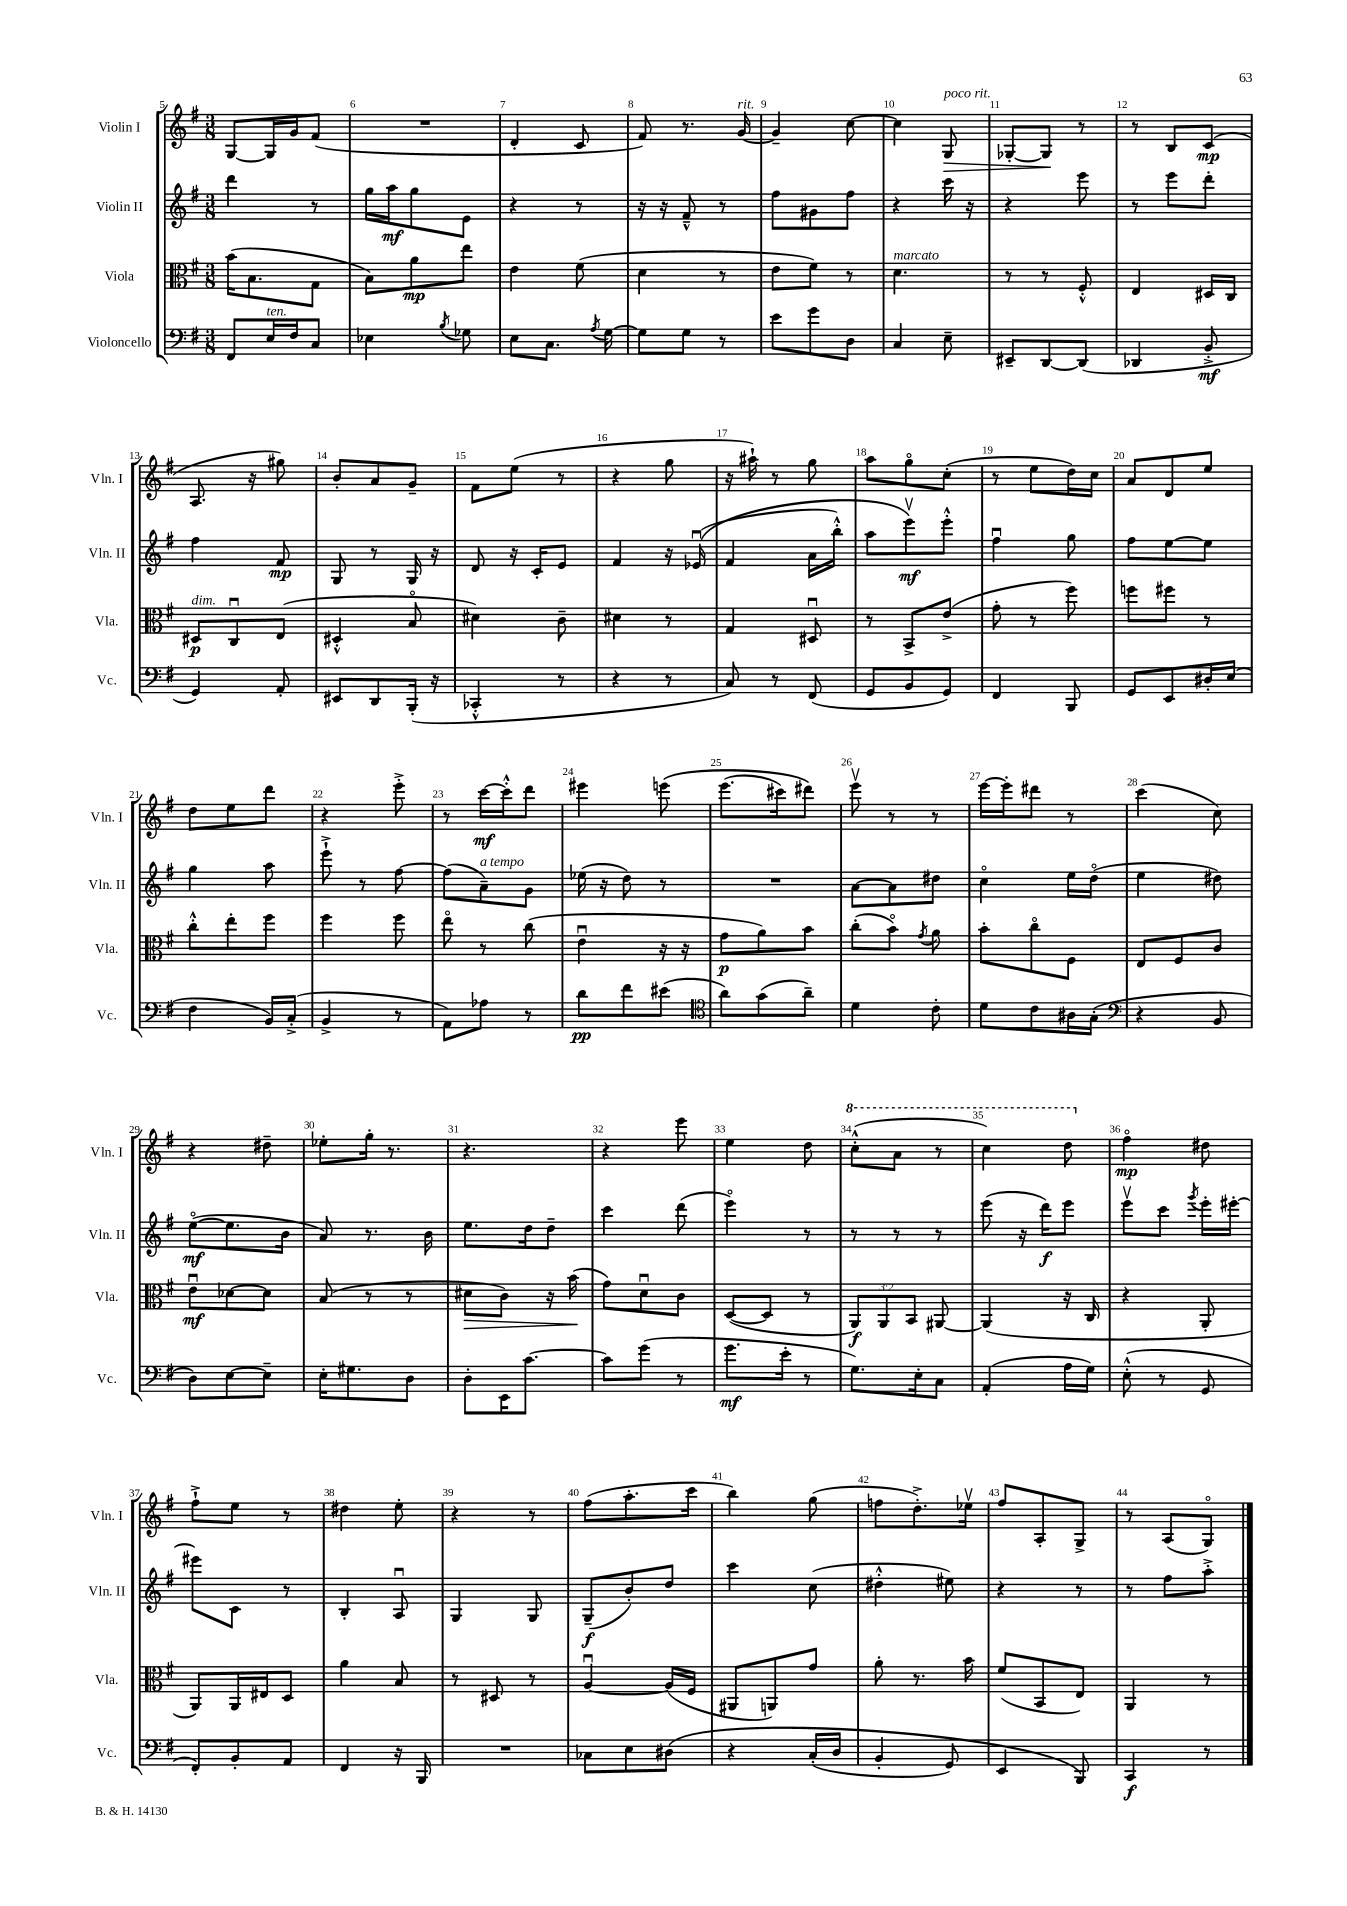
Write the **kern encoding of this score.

**kern	**dynam	**kern	**dynam	**kern	**dynam	**kern	**dynam
*part4	*part4	*part3	*part3	*part2	*part2	*part1	*part1
*staff4	*staff4	*staff3	*staff3	*staff2	*staff2	*staff1	*staff1
*I"Violoncello	*	*I"Viola	*	*I"Violin II	*	*I"Violin I	*
*I'Vc.	*	*I'Vla.	*	*I'Vln. II	*	*I'Vln. I	*
*clefF4	*	*clefC3	*	*clefG2	*	*clefG2	*
*k[f#]	*	*k[f#]	*	*k[f#]	*	*k[f#]	*
*M3/8	*	*M3/8	*	*M3/8	*	*M3/8	*
=5	=5	=5	=5	=5	=5	=5	=5
8FF#/L	.	(16b\KL	.	4ddd\	.	[8G/L	.
.	.	8.B\	.	.	.	.	.
!LO:TX:a:i:t=ten.	!	!	!	!	!	!	!
16E/L	.	.	.	.	.	16G/L]	.
16F#/J	.	.	.	.	.	16g/J	.
8C/J	.	8G\J	.	8r	.	(8f#/J	.
=6	=6	=6	=6	=6	=6	=6	=6
4E-X\	.	8B\L)	.	16gg\LL	.	4.r	.
.	.	.	.	16aa\J	mf	.	.
.	.	8a\	mp	8gg\	.	.	.
8qB/	.	.	.	.	.	.	.
8G-X\	.	8ee\J	.	8e\J	.	.	.
=7	=7	=7	=7	=7	=7	=7	=7
8E\L	.	4e\	.	4r	.	4d'/	.
8.C\J	.	.	.	.	.	.	.
.	.	(8f#\	.	8r	.	8c/	.
8qA/	.	.	.	.	.	.	.
[16G\	.	.	.	.	.	.	.
=8	=8	=8	=8	=8	=8	=8	=8
8G\L]	.	4d\	.	16r	.	8f#/)	.
.	.	.	.	16r	.	.	.
8G\J	.	.	.	8f#~^^/	.	8.r	.
8r	.	8r	.	8r	.	.	.
!	!	!	!	!	!	!LO:TX:a:i:t=rit.	!
.	.	.	.	.	.	[16g/	.
=9	=9	=9	=9	=9	=9	=9	=9
8e\L	.	8e\L	.	8ff#\L	.	4g~/]	.
8g\	.	8f#\J)	.	8g#X\	.	.	.
8D\J	.	8r	.	8ff#\J	.	[8cc\	.
=10	=10	=10	=10	=10	=10	=10	=10
!	!	!LO:TX:a:i:t=marcato	!	!	!	!	!
4C/	.	4.d\	.	4r	.	4cc\]	.
!	!	!	!	!	!	!LO:TX:a:i:t=poco rit.	!
!	!	!	!	!	!	!	!LO:HP:b
8E~\	.	.	.	16ccc\	.	8G/	>
.	.	.	.	16r	.	.	.
=11	=11	=11	=11	=11	=11	=11	=11
8EE#X~/L	.	8r	.	4r	.	[8G-X'/L	.
[8DD/	.	8r	.	.	.	8G-/J]	.
(8DD/J]	.	8F#'^^/	.	8eee\	.	8r	]
=12	=12	=12	=12	=12	=12	=12	=12
4DD-X/	.	4E/	.	8r	.	8r	.
.	.	.	.	8eee\L	.	8B/L	.
8BB'^/	mf	16D#X/LL	.	8ddd'\J	.	(8c/J	mp
.	.	16C/JJ	.	.	.	.	.
!!LO:LB:g=z
=13	=13	=13	=13	=13	=13	=13	=13
!	!	!LO:TX:a:i:t=dim.	!	!	!	!	!
4GG/)	.	8D#X/L	p	4ff#\	.	8.A/	.
.	.	8Cu/	.	.	.	.	.
.	.	.	.	.	.	16r	.
8AA'/	.	(8E/J	.	8f#/	mp	8gg#X\)	.
=14	=14	=14	=14	=14	=14	=14	=14
8EE#X/L	.	4D#X'^^/	.	8G/	.	8b'/L	.
8DD/	.	.	.	8r	.	8a/	.
(16BBB'/Jk	.	8B/	.	16G/	.	8g~/J	.
16r	.	.	.	16r	.	.	.
=15	=15	=15	=15	=15	=15	=15	=15
4CC-X'^^/	.	4d#X\)	.	8d/	.	8f#\L	.
.	.	.	.	16r	.	(8ee\J	.
.	.	.	.	16c'/KL	.	.	.
8r	.	8c~\	.	8e/J	.	8r	.
=16	=16	=16	=16	=16	=16	=16	=16
4r	.	4d#X\	.	4f#/	.	4r	.
8r	.	8r	.	16r	.	8gg\	.
.	.	.	.	((16e-Xu/	.	.	.
=17	=17	=17	=17	=17	=17	=17	=17
8C/)	.	4G/	.	4f#/	.	16r	.
.	.	.	.	.	.	16aa#X`\)	.
8r	.	.	.	.	.	8r	.
(8FF#/	.	8D#Xu/	.	16a\LL	.	8gg\	.
.	.	.	.	16bb'^^\JJ)	.	.	.
=18	=18	=18	=18	=18	=18	=18	=18
8GG/L	.	8r	.	8aa\L	.	8aa\L	.
8BB/	.	8BB^/L	.	8eeev\)	mf	8gg\	.
8GG/J)	.	(8e^/J	.	8eee'^^\J	.	(8cc'\J	.
=19	=19	=19	=19	=19	=19	=19	=19
4FF#/	.	8g'\	.	4ff#u\	.	8r	.
.	.	8r	.	.	.	8ee\L	.
8BBB/	.	8ff#\)	.	8gg\	.	16dd\L)	.
.	.	.	.	.	.	16cc\JJ	.
=20	=20	=20	=20	=20	=20	=20	=20
8GG/L	.	8ffn\L	.	8ff#\L	.	8a/L	.
8EE/	.	8ff#X\J	.	[8ee\	.	8d/	.
16D#X'/L	.	8r	.	8ee\J]	.	8ee/J	.
(16E/JJ	.	.	.	.	.	.	.
!!LO:LB:g=z
=21	=21	=21	=21	=21	=21	=21	=21
4F#\	.	8cc'^^\L	.	4gg\	.	8dd\L	.
.	.	8ee'\	.	.	.	8ee\	.
16BB/LL)	.	8ff#\J	.	8aa\	.	8ddd\J	.
(16C'^/JJ	.	.	.	.	.	.	.
=22	=22	=22	=22	=22	=22	=22	=22
4BB^/	.	4ff#\	.	8eee`^\	.	4r	.
.	.	.	.	8r	.	.	.
8r	.	8ff#\	.	[8ff#\	.	8eee'^\	.
=23	=23	=23	=23	=23	=23	=23	=23
8AA\L)	.	8ee\	.	(8ff#\L]	.	8r	.
!	!	!	!	!LO:TX:a:i:t=a tempo	!	!	!
8A-X\J	.	8r	.	8a~\)	.	[16ccc\LL	mf
.	.	.	.	.	.	16ccc'^^\J]	.
8r	.	(8cc\	.	8g\J	.	8ddd\J	.
=24	=24	=24	=24	=24	=24	=24	=24
8d\L	pp	4eu\	.	(16ee-X\	.	4eee#X\	.
.	.	.	.	16r	.	.	.
8f#\	.	.	.	8dd\)	.	.	.
(8e#X\J	.	16r	.	8r	.	(8eeen\	.
.	.	16r	.	.	.	.	.
=25	=25	=25	=25	=25	=25	=25	=25
*clefC4	*	*	*	*	*	*	*
8a\L)	.	8g\L	p	4.r	.	(8.eee\L	.
(8g\	.	8a\)	.	.	.	.	.
.	.	.	.	.	.	16ccc#X\k)	.
8a~\J)	.	8b\J	.	.	.	8ddd#X\J)	.
=26	=26	=26	=26	=26	=26	=26	=26
4d\	.	(8cc'\L	.	[8a\L	.	8eeev\	.
.	.	8b\J)	.	8a\]	.	8r	.
.	.	8qg/	.	.	.	.	.
8c'\	.	8a\	.	8dd#X\J	.	8r	.
=27	=27	=27	=27	=27	=27	=27	=27
8d\L	.	8b'\L	.	4cc\	.	[16eee\LL	.
.	.	.	.	.	.	16eee'\J]	.
8c\	.	8cc\	.	.	.	8ddd#X\J	.
16A#X\L	.	8F#\J	.	16ee\LL	.	8r	.
(16G'\JJ	.	.	.	(16dd\JJ	.	.	.
=28	=28	=28	=28	=28	=28	=28	=28
*clefF4	*	*	*	*	*	*	*
4r	.	8E/L	.	4ee\	.	(4ccc\	.
.	.	8F#/	.	.	.	.	.
8BB/	.	8c/J	.	8dd#X\)	.	8cc\)	.
!!LO:LB:g=z
=29	=29	=29	=29	=29	=29	=29	=29
8D\L)	.	8eu\L	mf	([8ee\L	mf	4r	.
[8E\	.	[8d-X\	.	8.ee\]	.	.	.
8E~\J]	.	8d-\J]	.	.	.	8dd#X~\	.
.	.	.	.	16b\Jk	.	.	.
=30	=30	=30	=30	=30	=30	=30	=30
16E'\KL	.	(8B/	.	8a/)	.	8ee-X'\L	.
8.G#X\	.	.	.	.	.	.	.
.	.	8r	.	8.r	.	16gg'\Jk	.
.	.	.	.	.	.	8.r	.
8D\J	.	8r	.	.	.	.	.
.	.	.	.	16b\	.	.	.
=31	=31	=31	=31	=31	=31	=31	=31
!	!	!	!LO:HP:b	!	!	!	!
8D'\L	.	8d#X\L	>	8.ee\L	.	4.r	.
16EE\K	.	8c\J)	.	.	.	.	.
[8.c\J	.	.	.	16dd\k	.	.	.
.	.	16r	.	8dd~\J	.	.	.
.	.	(16b\	.	.	.	.	.
.	.	.	]	.	.	.	.
=32	=32	=32	=32	=32	=32	=32	=32
8c\L]	.	8g\L)	.	4ccc\	.	4r	.
(8g\J	.	8du\	.	.	.	.	.
8r	.	8c\J	.	(8ddd\	.	8eee\	.
=33	=33	=33	=33	=33	=33	=33	=33
8.g\L	mf	([8D/L	.	4eee\)	.	4ee\	.
.	.	8D/J]	.	.	.	.	.
16e'\Jk	.	.	.	.	.	.	.
8r	.	8r	.	8r	.	8dd\	.
=34	=34	=34	=34	=34	=34	=34	=34
*	*	*	*	*	*	*8va	*
8.G\L)	.	12AA/L)	f	8r	.	(8ccc'^^\L	.
.	.	12AA/	.	.	.	.	.
.	.	.	.	8r	.	8aa\J	.
.	.	12BB/J	.	.	.	.	.
16E'\k	.	.	.	.	.	.	.
8C\J	.	[8AA#X/	.	8r	.	8r	.
=35	=35	=35	=35	=35	=35	=35	=35
(4AA'/	.	(4AA#/]	.	(8eee\	.	4ccc\)	.
.	.	.	.	16r	.	.	.
.	.	.	.	16ddd\KL)	f	.	.
16A\LL	.	16r	.	8eee\J	.	8ddd\	.
16G\JJ)	.	16C/	.	.	.	.	.
=36	=36	=36	=36	=36	=36	=36	=36
*	*	*	*	*	*	*X8va	*
(8E'^^\	.	4r	.	8eeev\L	.	4ff#\	mp
8r	.	.	.	8ccc\J	.	.	.
.	.	.	.	8qggg/	.	.	.
8GG/	.	8AA'/	.	16eee'\LL	.	8dd#X\	.
.	.	.	.	[16eee#X'\JJ	.	.	.
!!LO:LB:g=z
=37	=37	=37	=37	=37	=37	=37	=37
8FF#'/L)	.	8AA/L)	.	8eee#X\L]	.	8ff#`^\L	.
8BB'/	.	16AA/L	.	8c\J	.	8ee\J	.
.	.	16E#X/J	.	.	.	.	.
8AA/J	.	8D/J	.	8r	.	8r	.
=38	=38	=38	=38	=38	=38	=38	=38
4FF#/	.	4a\	.	4B'/	.	4dd#X\	.
16r	.	8B/	.	8Au/	.	8ee'\	.
16BBB/	.	.	.	.	.	.	.
=39	=39	=39	=39	=39	=39	=39	=39
4.r	.	8r	.	4G/	.	4r	.
.	.	8D#X/	.	.	.	.	.
.	.	8r	.	8G/	.	8r	.
=40	=40	=40	=40	=40	=40	=40	=40
8C-X\L	.	[4Au/	.	(8G~/L	f	(8ff#\L	.
8E\	.	.	.	8b'/)	.	8.aa'\	.
(8D#X\J	.	(16A/LL]	.	8dd/J	.	.	.
.	.	16F#/JJ	.	.	.	16ccc\Jk	.
=41	=41	=41	=41	=41	=41	=41	=41
4r	.	8AA#X/L	.	4ccc\	.	4bb\)	.
.	.	8AAn/)	.	.	.	.	.
(16C'/LL	.	8g/J	.	(8cc\	.	(8gg\	.
16D/JJ	.	.	.	.	.	.	.
=42	=42	=42	=42	=42	=42	=42	=42
4BB'/	.	8a'\	.	4dd#X'^^\	.	8ffn\L	.
.	.	8.r	.	.	.	8.dd'^\)	.
8GG/)	.	.	.	8ee#X\)	.	.	.
.	.	16b\	.	.	.	16ee-Xv\Jk	.
=43	=43	=43	=43	=43	=43	=43	=43
4EE/	.	(8f#/L	.	4r	.	8ff#/L	.
.	.	8BB/	.	.	.	8A'/	.
8BBB/)	.	8E/J)	.	8r	.	8G^/J	.
=44	=44	=44	=44	=44	=44	=44	=44
4CC/	f	4AA/	.	8r	.	8r	.
.	.	.	.	8ff#\L	.	(8A/L	.
8r	.	8r	.	8aa'^\J	.	8G/J)	.
==	==	==	==	==	==	==	==
*-	*-	*-	*-	*-	*-	*-	*-
